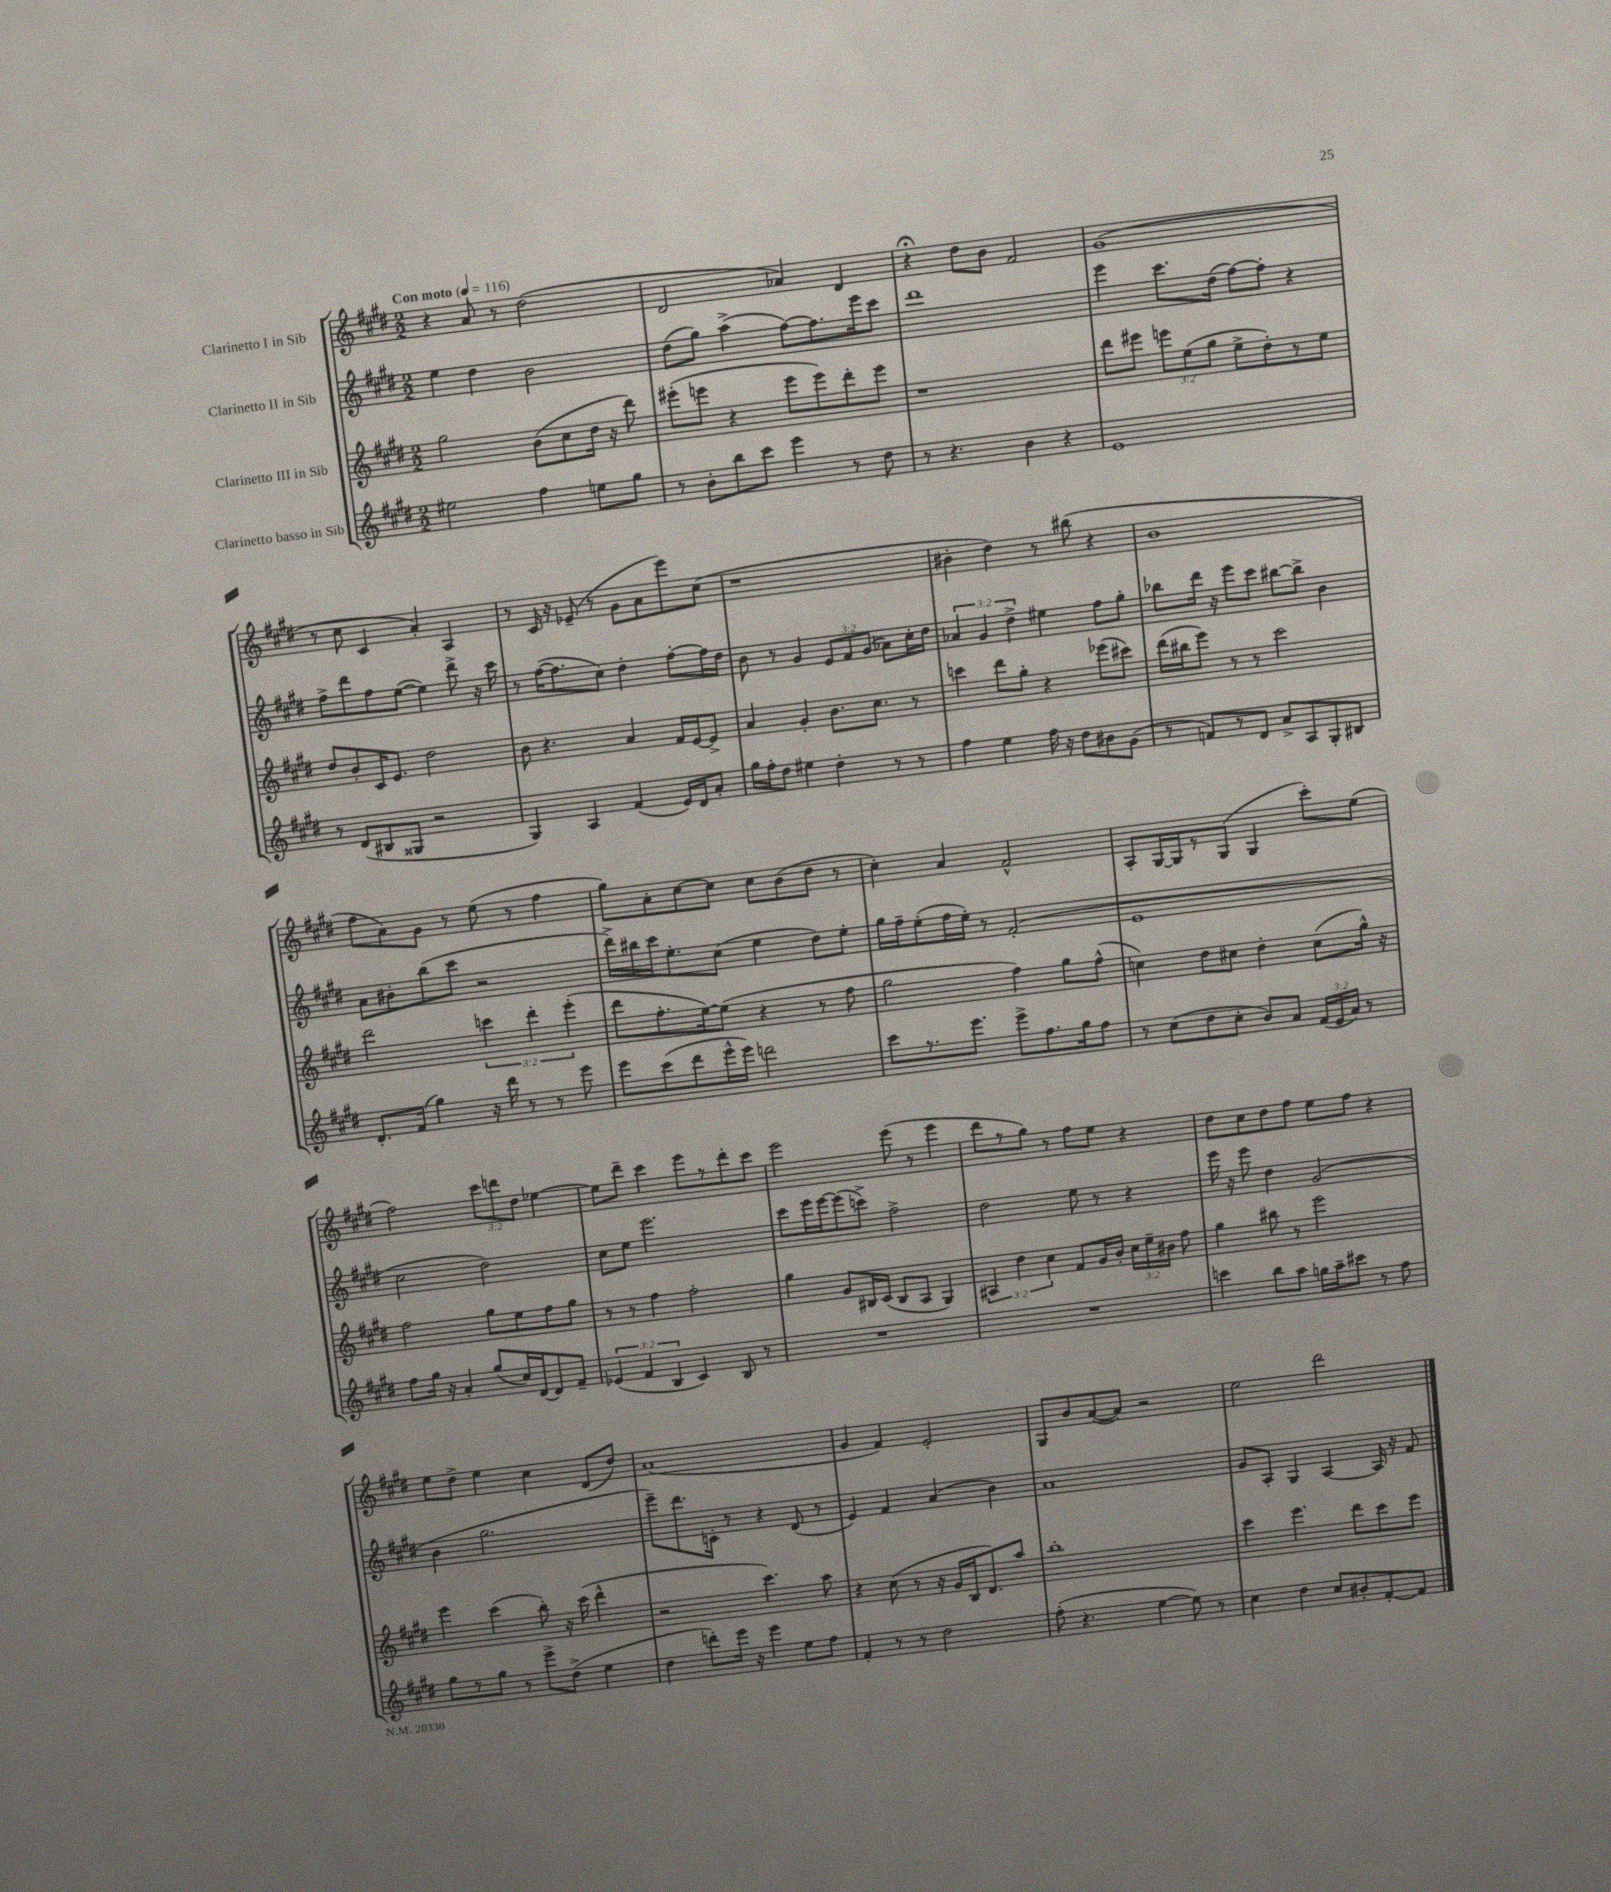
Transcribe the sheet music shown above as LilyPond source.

<<
\new StaffGroup <<
\new Staff = "s0" \with { instrumentName = "Clarinetto I in Sib" } {
    \clef treble \key e \major \numericTimeSignature \time 2/2 \override Staff.TupletNumber.text = #tuplet-number::calc-fraction-text \tempo "Con moto" 4 = 116
    \autoBeamOff r4 a'8 r8 dis''2( |
    dis'2 aes'4) dis'4 |
    r4\fermata dis''8[ b'8] fis'2 |
    gis'1( |
    r8 cis''8 cis'4 a'4-.) a4 |
    r8 cis'16 r16 ees'8--( r8 gis'8[ a'8 e'''8) cis''8]( |
    r1 |
    bis'4-. dis''4) r8 bis''8( r4 |
    b'1 |
    fis''8[ a'8) gis'8] r8 e''8( r8 fis''4 |
    gis''8[) a'8-. cis''8~ cis''8] cis''8[ b'8( dis''8] r8 |
    cis''4-.) a'4 fis'2-^ |
    a8[-. gis16~ gis16 r8 gis8]( gis4 cis'''8[-.) e''8]( |
    fis''2) \tuplet 3/2 { cis'''8[ d'''8 dis''8] } ees''4~ |
    ees''8[ dis'''8]-- cis'''4 e'''8[ r8 dis'''8-. cis'''8] |
    e'''2 e'''8( r8 e'''4 |
    dis'''8[ r8 gis''8]) r8 fis''8[ e''8] r4 |
    dis''8[ cis''8 dis''8 fis''8] e''8[ fis''8] r4 |
    e''8[ dis''8]-> e''4 cis''4 dis'8[( dis''8]) |
    a'1( |
    gis'4 fis'4) e'2-. |
    gis8[ b'8 a'8~( a'8]) r2 |
    e''2 dis'''2 \bar "|." |
}
\new Staff = "s1" \with { instrumentName = "Clarinetto II in Sib" } {
    \clef treble \key e \major \numericTimeSignature \time 2/2 \override Staff.TupletNumber.text = #tuplet-number::calc-fraction-text
    \autoBeamOff e''4 dis''4 b'2 |
    dis''8[( gis''8]) a''4->( fis''8[~) fis''8. e'''16 cis'''8] |
    dis'''1 |
    e'''4 cis'''8.[ dis''16]( fis''8[~) fis''8]-. r4 |
    fis''8[-> dis'''8 fis''8 e''8]~( e''4) dis'''8-> r16 cis'''16 |
    r8 fis''16[~( fis''8. cis''8]) dis''4-. fis''8[~-. fis''16 dis''16] |
    b'8 r8 gis'4 \tuplet 3/2 { e'8[ fis'8 gis'8]( } aes'8[) cis''16-. dis''16] |
    \tuplet 3/2 { aes'4 gis'4 dis''4-> } eis''4 fis''8[ gis''8]-. |
    bes''8[ dis'''16] r16 e'''8[ cis'''8] bis''8[~ bis''8]-> b'4 |
    a'8[ bis'8-. b''8( cis'''8] r2 |
    dis'''16[->) bis''16 cis'''16 e''8.-. cis''8]( e''4 dis''8[) e''8]-. |
    gis''16[ fis''16-- e''8-.( fis''16 e''16]-.) r8 fis'2-.( |
    e'1 |
    cis''2 dis''2) |
    cis''8[ e''8] e'''2. |
    cis'''8[ e'''16 e'''16~ e'''8( c'''8]->) fis''2-> |
    dis''2 e''8 r8 r4 |
    e'''16 r16 e'''8 dis''4 gis'2( |
    b'4 gis''2. |
    e'''8[--) dis'''8. c'16]-. r8 r4 dis'8( r8 |
    e'4) fis'4 a'4( b'4) |
    a'1 |
    gis'8[ a8]-. gis4 a4~ a16 r16 fis'8 \bar "|." |
}
\new Staff = "s2" \with { instrumentName = "Clarinetto III in Sib" } {
    \clef treble \key e \major \numericTimeSignature \time 2/2 \override Staff.TupletNumber.text = #tuplet-number::calc-fraction-text
    \autoBeamOff gis''2 b'8[( cis''8 dis''16] r16 dis'''8) |
    eis'''8[-.( e'''8] r4 e'''8[ e'''8) dis'''8-. e'''8] |
    r1 |
    dis'''8[ eis'''8] \tuplet 3/2 { e'''8[ e''8( gis''8] } e''8[-> dis''8-.) r8 e''8] |
    dis''8[ b'8-. cis'16 e'8.] dis''2 |
    b'8 r4. a'4 fis'16[ e'16~ e'8]-> |
    a'4 gis'4-. b'8.[ cis''8.] r8 |
    c'''4 dis'''8[ gis''8]-. r4 ees'''8[( cis'''8]) |
    dis'''16[( bis''16 e'''8]) r8 r8 cis'''2 |
    dis'''2 \tuplet 3/2 { c'''4 dis'''4-. e'''4-.( } |
    dis'''8[ fis''8.-. e''16~) e''8]( r4 r8 fis''8 |
    gis''2 fis''4) gis''8[ fis''8]-^( |
    c''4) dis''8[ cis''8] dis''4-. cis''8[( gis''16]-^) r16 |
    fis''2 gis''8[ e''8 fis''8 gis''8] |
    r8 r8 fis''4 fis''2-. |
    gis''4 gis'8[ bis16 cis'16]( bis8[ a8] gis4) |
    \tuplet 3/2 { ais4 dis''4 cis''4 } fis'8[ gis'16 b'16]-. \tuplet 3/2 { cis''16[ e''16-- bis'16] } fis''8 |
    gis''4 bis''8 r8 e'''2 |
    e'''4 cis'''4( b''8-.) r16 cis'''16( dis'''4-^ |
    r2 cis'''4.) a''8 |
    r4 cis''8( r8 r16 gis'16[ b16 dis'8.) a''8] |
    b''1-. |
    cis'''4 e'''4. dis'''8[ cis'''8 e'''8] \bar "|." |
}
\new Staff = "s3" \with { instrumentName = "Clarinetto basso in Sib" } {
    \clef treble \key e \major \numericTimeSignature \time 2/2 \override Staff.TupletNumber.text = #tuplet-number::calc-fraction-text
    \autoBeamOff eis''2 fis''4 e''8[ gis''8] |
    r8 b'8[-. b''8 cis'''8] e'''4 r8 dis''8 |
    r8 r4. b'4 r4 |
    e'1 |
    r8 dis'8[( bis8 gisis8] r2 |
    gis4) a4 fis'4( e'16[) dis'16 a'8]-. |
    gis''16[ fis''16-. dis''8] eis''4 dis''4-. r8 r8 |
    fis''4 e''4 fis''16 r16 dis''8[ bis'8 gis'8]( |
    r8 f'8[) r8 dis'8] a'8[-> a8 gis8-. bis8] |
    dis'8.[-. fis'16]( gis''4) r16 dis'''16 r8 r8 e'''8 |
    e'''8[ cis'''8( dis'''8 e'''16-^ e'''16]) d'''2 |
    cis'''8[ r8. e'''8.] e'''8[-> fis''8. gis''16 fis''8] |
    r8 cis''8[( dis''8 cis''8]-. b'8[) a'8] \tuplet 3/2 { fis'16[( e'16 a'16]) } r8 |
    fis''8[ gis''16] r16 a'4-. gis''8[( cis''16) dis'16~ dis'8 fis'8]-- |
    \tuplet 3/2 { ees'4( fis'4 b4 } cis'4) b8 r8 |
    R1 |
    R1 |
    c'''4 b''8[ a''8] g''16[ a''16-- cis'''8] r8 fis''8 |
    gis''8[ r8 gis''8] r8 e'''8[-> dis''8]->( e''4 |
    dis''4 d'''8[-.) e'''16] r16 e'''4 e''8[ fis''8] |
    fis'4-. r8 r8 dis''2 |
    fis''8-.( r4. e''4~ e''8) r8 |
    cis''4 dis''4 cis''8[ bis'8-. fis'8~-. fis'8] \bar "|." |
}
>>
>>
\layout { \context { \Score \remove "Bar_number_engraver" } }
